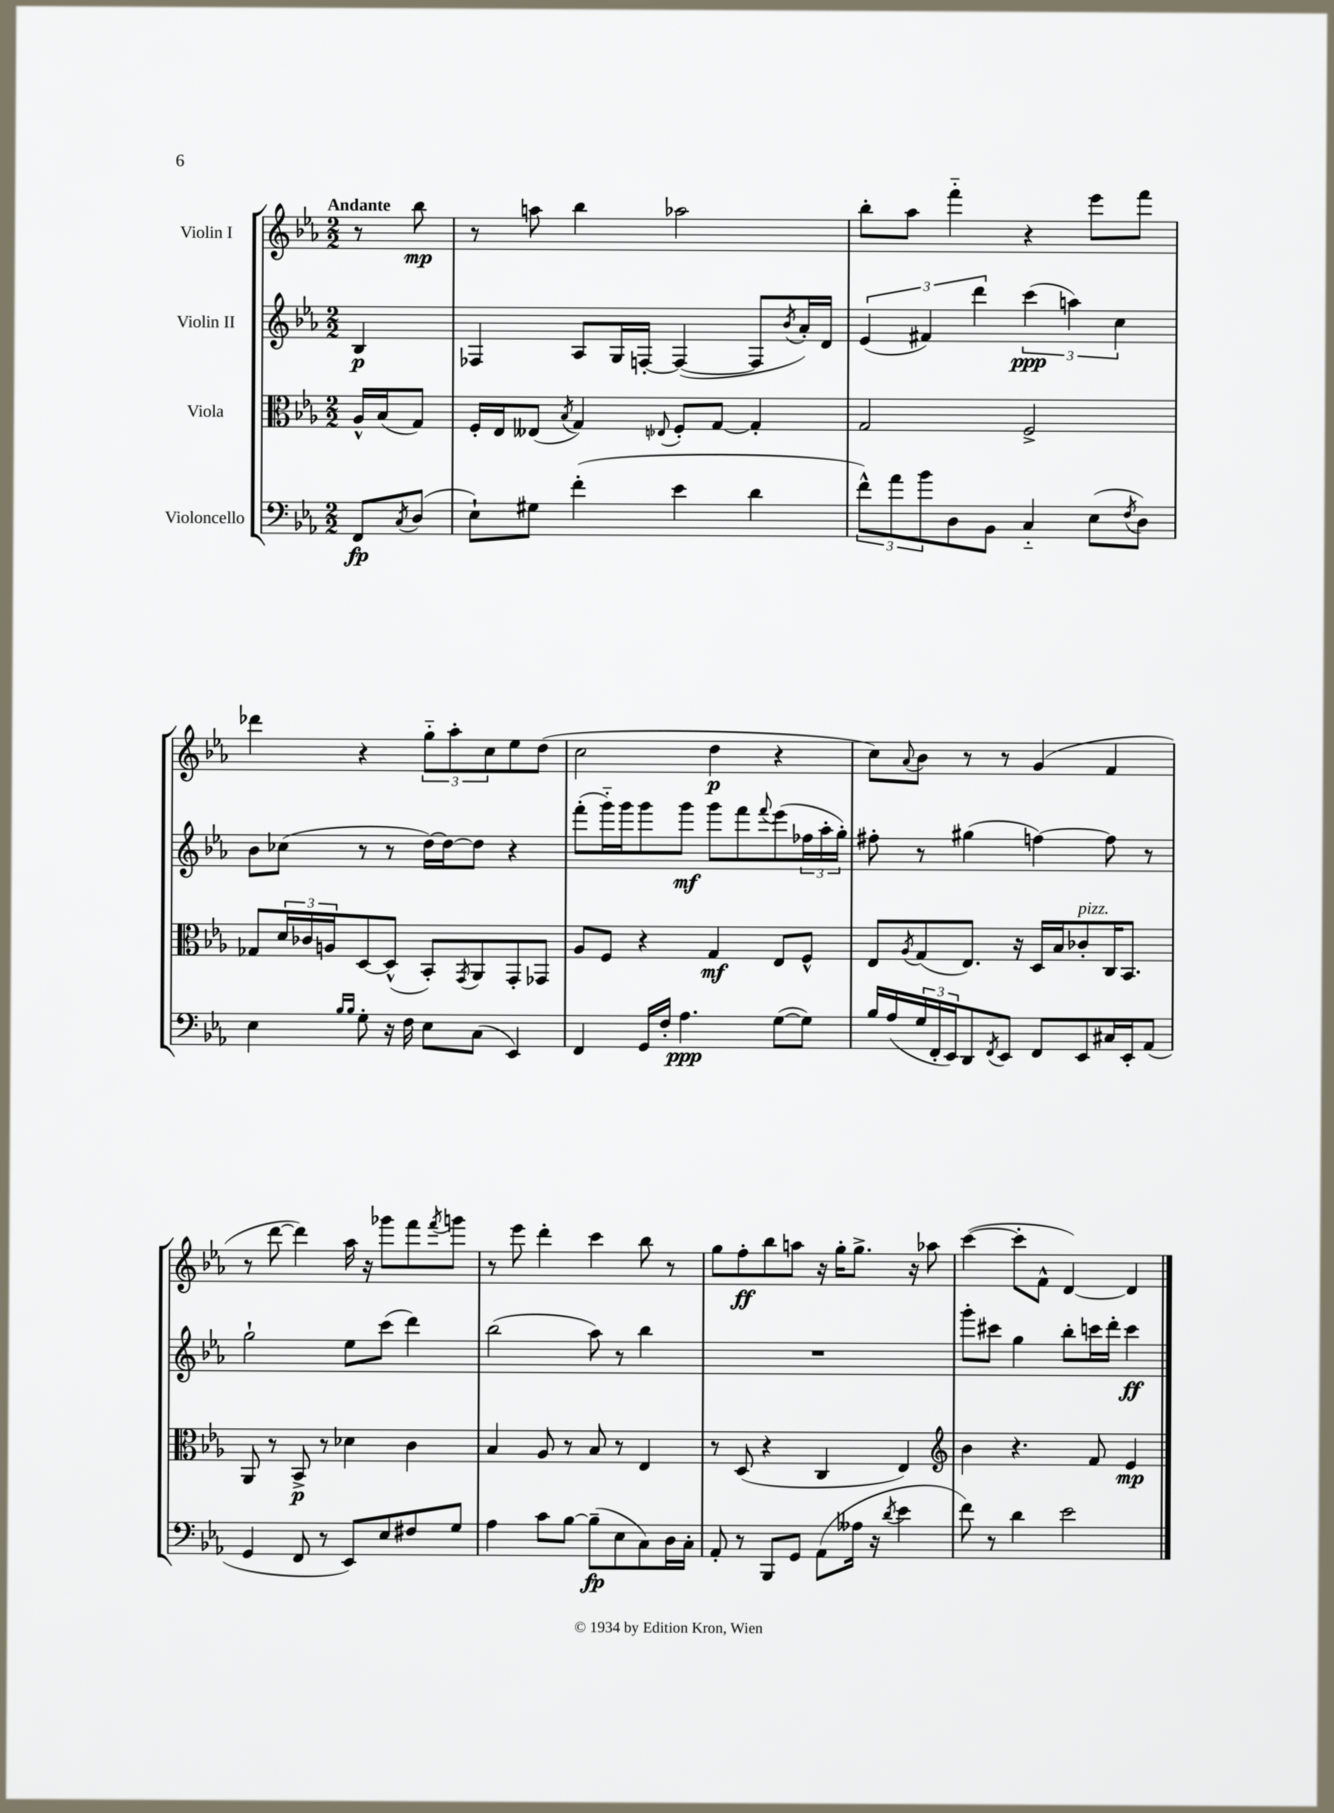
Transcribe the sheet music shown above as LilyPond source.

<<
\new StaffGroup <<
\new Staff = "s0" \with { instrumentName = "Violin I" } {
    \clef treble \key ees \major \numericTimeSignature \time 2/2 \partial 4 \tempo "Andante"
    r8 bes''8\mp |
    r8 a''8 bes''4 aes''2 |
    bes''8-. aes''8 f'''4-_ r4 ees'''8 f'''8 |
    des'''4 r4 \tuplet 3/2 { g''8-_ aes''8-. c''8 } ees''8 d''8( |
    c''2 d''4\p r4 |
    c''8) \appoggiatura { aes'8 } bes'8 r8 r8 g'4( f'4 |
    r8 d'''8~ d'''4) aes''16 r16 ges'''8 f'''8 \acciaccatura { f'''8 } g'''8 |
    r8 ees'''8 d'''4-. c'''4 bes''8 r8 |
    g''8 f''8-.\ff bes''8 a''8 r16 g''16-. g''8.-> r16 aes''8 |
    c'''4~( c'''8-. f'8-^ d'4~) d'4 \bar "|." |
}
\new Staff = "s1" \with { instrumentName = "Violin II" } {
    \clef treble \key ees \major \numericTimeSignature \time 2/2 \partial 4
    bes4\p |
    fes4 aes8 g16 f16~-. f4~( f8 \acciaccatura { bes'8 } aes'16-.) d'16 |
    \tuplet 3/2 { ees'4( fis'4) d'''4 } \tuplet 3/2 { c'''4\ppp( a''4) c''4 } |
    bes'8 ces''8( r8 r8 d''16~) d''16~ d''8 r4 |
    f'''8-.( g'''16-_) g'''16 g'''8 g'''8\mf g'''8 f'''8 \appoggiatura { f'''8 } ees'''8( \tuplet 3/2 { fes''16 aes''16-. g''16-.) } |
    fis''8-. r8 gis''4( f''4~) f''8 r8 |
    g''2-! ees''8 c'''8( d'''4) |
    bes''2( aes''8) r8 bes''4 |
    R1 |
    g'''8-. cis'''8 g''4 bes''8-. c'''16 d'''16-. c'''4\ff \bar "|." |
}
\new Staff = "s2" \with { instrumentName = "Viola" } {
    \clef alto \key ees \major \numericTimeSignature \time 2/2 \partial 4
    aes16-^ bes16( g8) |
    f16-. ees16 eeses8( \acciaccatura { bes8 } g4) \appoggiatura { ees8 } f8-. g8~ g4-. |
    g2 f2-> |
    ges8 \tuplet 3/2 { d'16 ces'16 a16 } d8~ d8-^( bes,8-.) \acciaccatura { g,8 } aes,8 g,8-. ges,8 |
    aes8 f8 r4 g4\mf ees8 f8-^ |
    ees8 \acciaccatura { aes8 } g8( ees8.) r16 d16 bes16 ces'8-.^\markup { \italic "pizz." } c16 bes,8. |
    aes,8 r8 bes,8->\p r8 des'4 c'4 |
    bes4 aes8 r8 bes8 r8 ees4 |
    r8 d8( r4 c4 ees4) |
    \clef treble bes'4 r4. f'8 ees'4\mp \bar "|." |
}
\new Staff = "s3" \with { instrumentName = "Violoncello" } {
    \clef bass \key ees \major \numericTimeSignature \time 2/2 \partial 4
    f,8\fp \acciaccatura { c8 } d8( |
    ees8-!) gis8 f'4-.( ees'4 d'4 |
    \tuplet 3/2 { f'8-^) aes'8 bes'8 } d8 bes,8 c4-_ ees8( \acciaccatura { f8 } d8) |
    ees4 \grace { bes16 bes16 } g8-. r16 f16 ees8 c8( ees,4) |
    f,4 g,16 f16-. aes4.\ppp g8~( g8) |
    bes16 aes16( \tuplet 3/2 { g16 f,16-. ees,16) } d,8 \acciaccatura { f,8 } ees,8 f,8 ees,8 cis16 ees,16-. aes,8( |
    g,4 f,8 r8 ees,8) ees8 fis8 g8 |
    aes4 c'8 bes8~ bes8--\fp( ees8 c8) d16 c16-. |
    aes,8-. r8 bes,,8 g,8 aes,8( aeses16 r16 \acciaccatura { d'8 } ees'4 |
    f'8) r8 d'4 ees'2 \bar "|." |
}
>>
>>
\layout { \context { \Score \remove "Bar_number_engraver" } }
